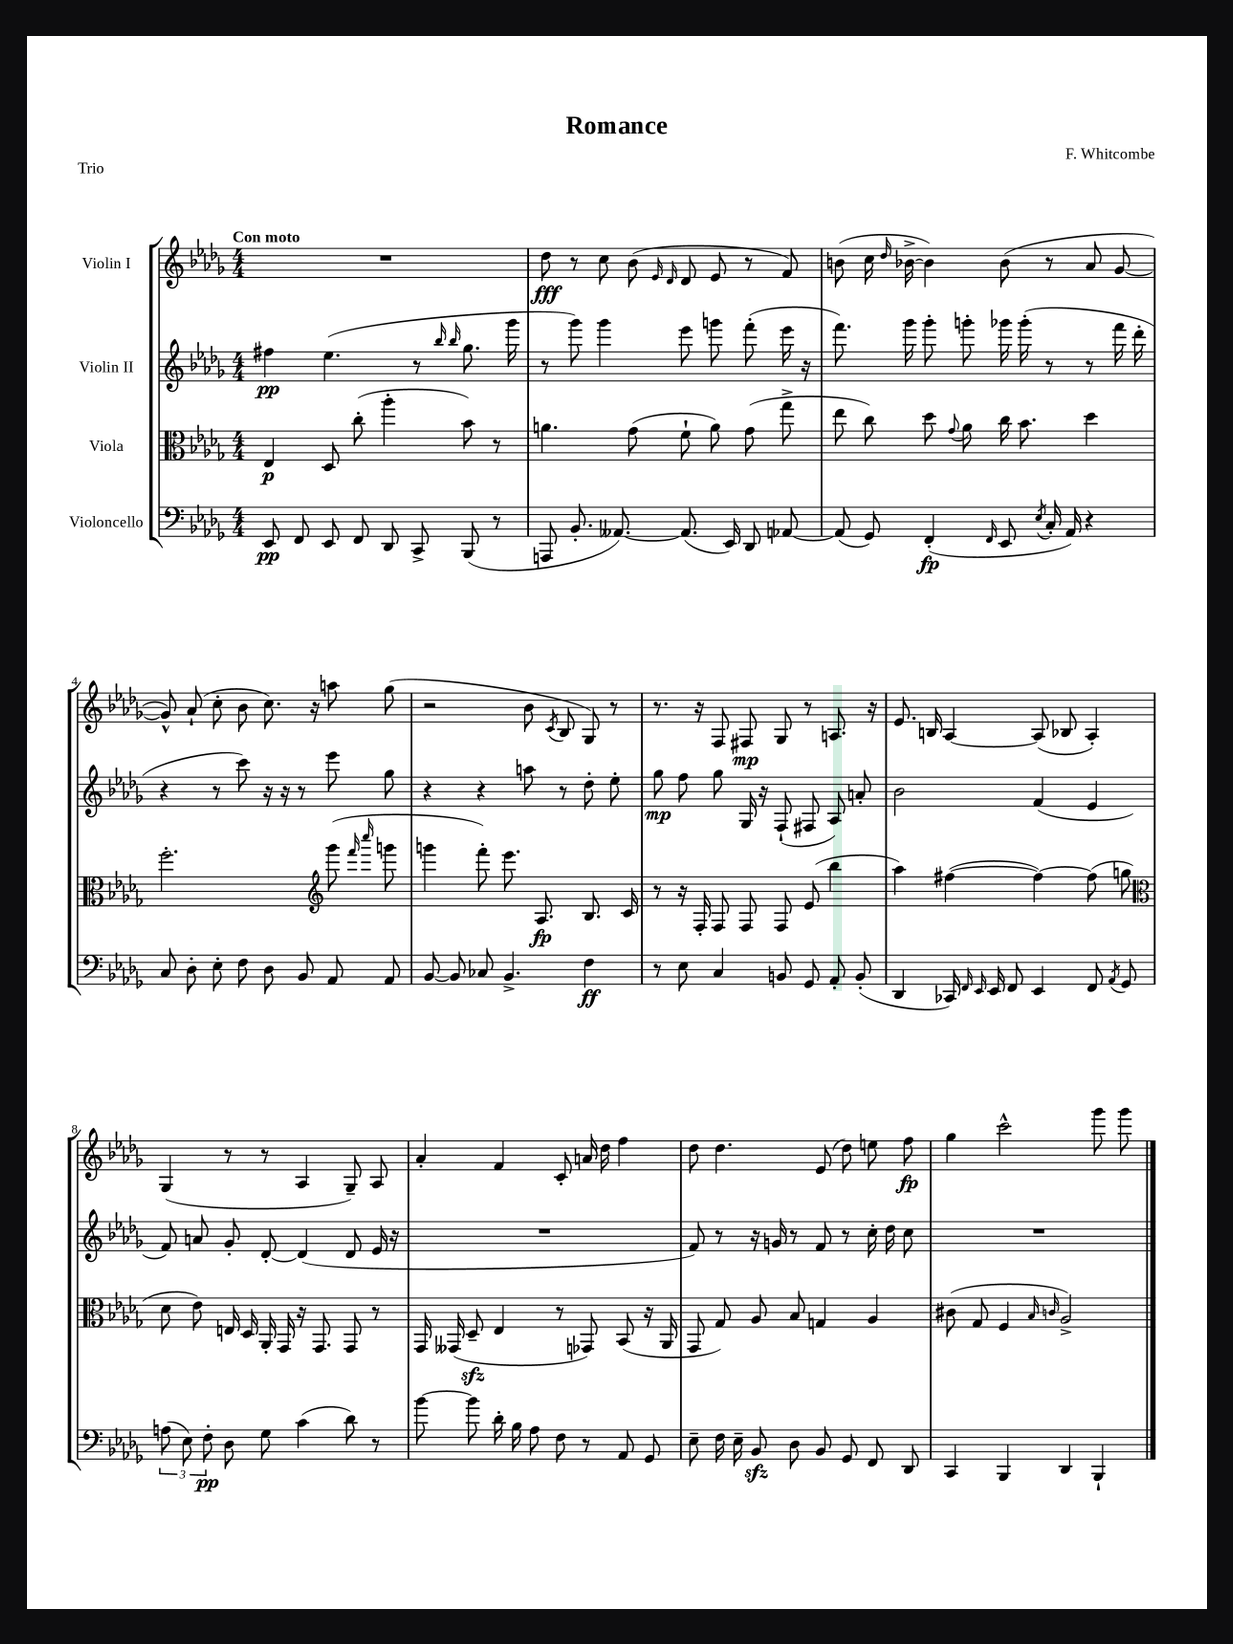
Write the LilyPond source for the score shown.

\header { title = "Romance" composer = "F. Whitcombe" piece = "Trio" }
<<
\new StaffGroup <<
\new Staff = "s0" \with { instrumentName = "Violin I" } {
    \clef treble \key des \major \numericTimeSignature \time 4/4 \tempo "Con moto"
    \autoBeamOff R1 |
    des''8\fff r8 c''8 bes'8( \grace { ees'16 des'16 } des'8 ees'8 r8 f'8) |
    b'8( c''16 \grace { des''16 } bes'16~-> bes'4) bes'8( r8 aes'8 ges'8~ |
    ges'8-^) aes'8-!( c''8-. bes'8 c''8.) r16 a''8 ges''8( |
    r2 bes'8 \acciaccatura { c'8 } bes8 ges8) r8 |
    r8. r16 f8 fis8\mp ges8 r8 a8. r16 |
    ees'8. b16 aes4~ aes8( bes8 aes4-.) |
    ges4( r8 r8 aes4 ges8--) aes8 |
    aes'4-. f'4 c'8-. a'16 des''16 f''4 |
    des''8 des''4. ees'8( des''8) e''8 f''8\fp |
    ges''4 c'''2-^ ges'''8 ges'''8 \bar "|." |
}
\new Staff = "s1" \with { instrumentName = "Violin II" } {
    \clef treble \key des \major \numericTimeSignature \time 4/4
    \autoBeamOff fis''4\pp ees''4.( r8 \grace { bes''16 bes''16 } ges''8. ges'''16 |
    r8 ges'''8) ges'''4 ees'''8 g'''8 f'''8-.( ees'''16 r16 |
    f'''8.) ges'''16 ges'''8-. g'''8-. ges'''16 ges'''16-.( r8 r8 f'''16 des'''16-. |
    r4 r8 c'''8) r16 r16 r8 ees'''8 ges''8 |
    r4 r4 a''8 r8 des''8-. ees''8-. |
    ges''8\mp f''8 ges''8 ges16 r16 f8-!( fis8 aes8) a'8-. |
    bes'2 f'4( ees'4 |
    f'8) a'8 ges'8-. des'8~-. des'4( des'8 ees'16 r16 |
    R1 |
    f'8) r8 r16 g'16 r8 f'8 r8 c''16-. des''16 c''8 |
    R1 \bar "|." |
}
\new Staff = "s2" \with { instrumentName = "Viola" } {
    \clef alto \key des \major \numericTimeSignature \time 4/4
    \autoBeamOff ees4\p des8 c''8-.( aes''4-. bes'8) r8 |
    a'4. ges'8( f'8-! a'8) ges'8( ges''8-> |
    ees''8 c''8) des''8 \appoggiatura { ges'8 } aes'8 c''16 bes'8. des''4 |
    f''2.-. \clef treble ges'''8( \grace { f'''16 c''''16 } g'''8 |
    g'''4 f'''8-.) ees'''8. aes8.\fp bes8. c'16 |
    r8 r16 f16-. f8 f8 f8 ees'8( bes''4 |
    aes''4) fis''4~( fis''4~) fis''8( g''8 |
    \clef alto des'8 ees'8) e16 des16 aes,16-. ges,16 r16 ges,8. ges,8 r8 |
    ges,16 geses,16( des8--\sfz ees4 r8 ges,8) bes,8( r16 aes,16 |
    ges,8 ges8) aes8 bes8 g4 aes4 |
    cis'8( ges8 f4 \grace { bes16 c'16 } aes2->) \bar "|." |
}
\new Staff = "s3" \with { instrumentName = "Violoncello" } {
    \clef bass \key des \major \numericTimeSignature \time 4/4
    \autoBeamOff ees,8\pp f,8 ees,8 f,8 des,8 c,8-> bes,,8( r8 |
    a,,8 bes,8.-. aeses,8.~) aeses,8.( ees,16) des,8 aes,8~ |
    aes,8( ges,8) f,4-.\fp( \grace { f,16 } ees,8 \acciaccatura { ees8 } c16-. aes,16) r4 |
    c8 des8-. ees8-. f8 des8 bes,8 aes,8 aes,8 |
    bes,8~ bes,8 ces8 bes,4.-> f4\ff |
    r8 ees8 c4 b,8 ges,8 aes,8-. b,8-.( |
    des,4 ces,16) \grace { f,16 ees,16 } ees,16 f,8 ees,4 f,8 \acciaccatura { aes,8 } ges,8 |
    \tuplet 3/2 { a8( ees8) f8-.\pp } des8 ges8 c'4( des'8) r8 |
    bes'8~ bes'8 des'16-. bes16 aes8 f8 r8 aes,8 ges,8 |
    ees8-- f16 ees16-- bes,8\sfz des8 bes,8 ges,8 f,8 des,8 |
    c,4 bes,,4 des,4 bes,,4-! \bar "|." |
}
>>
>>
